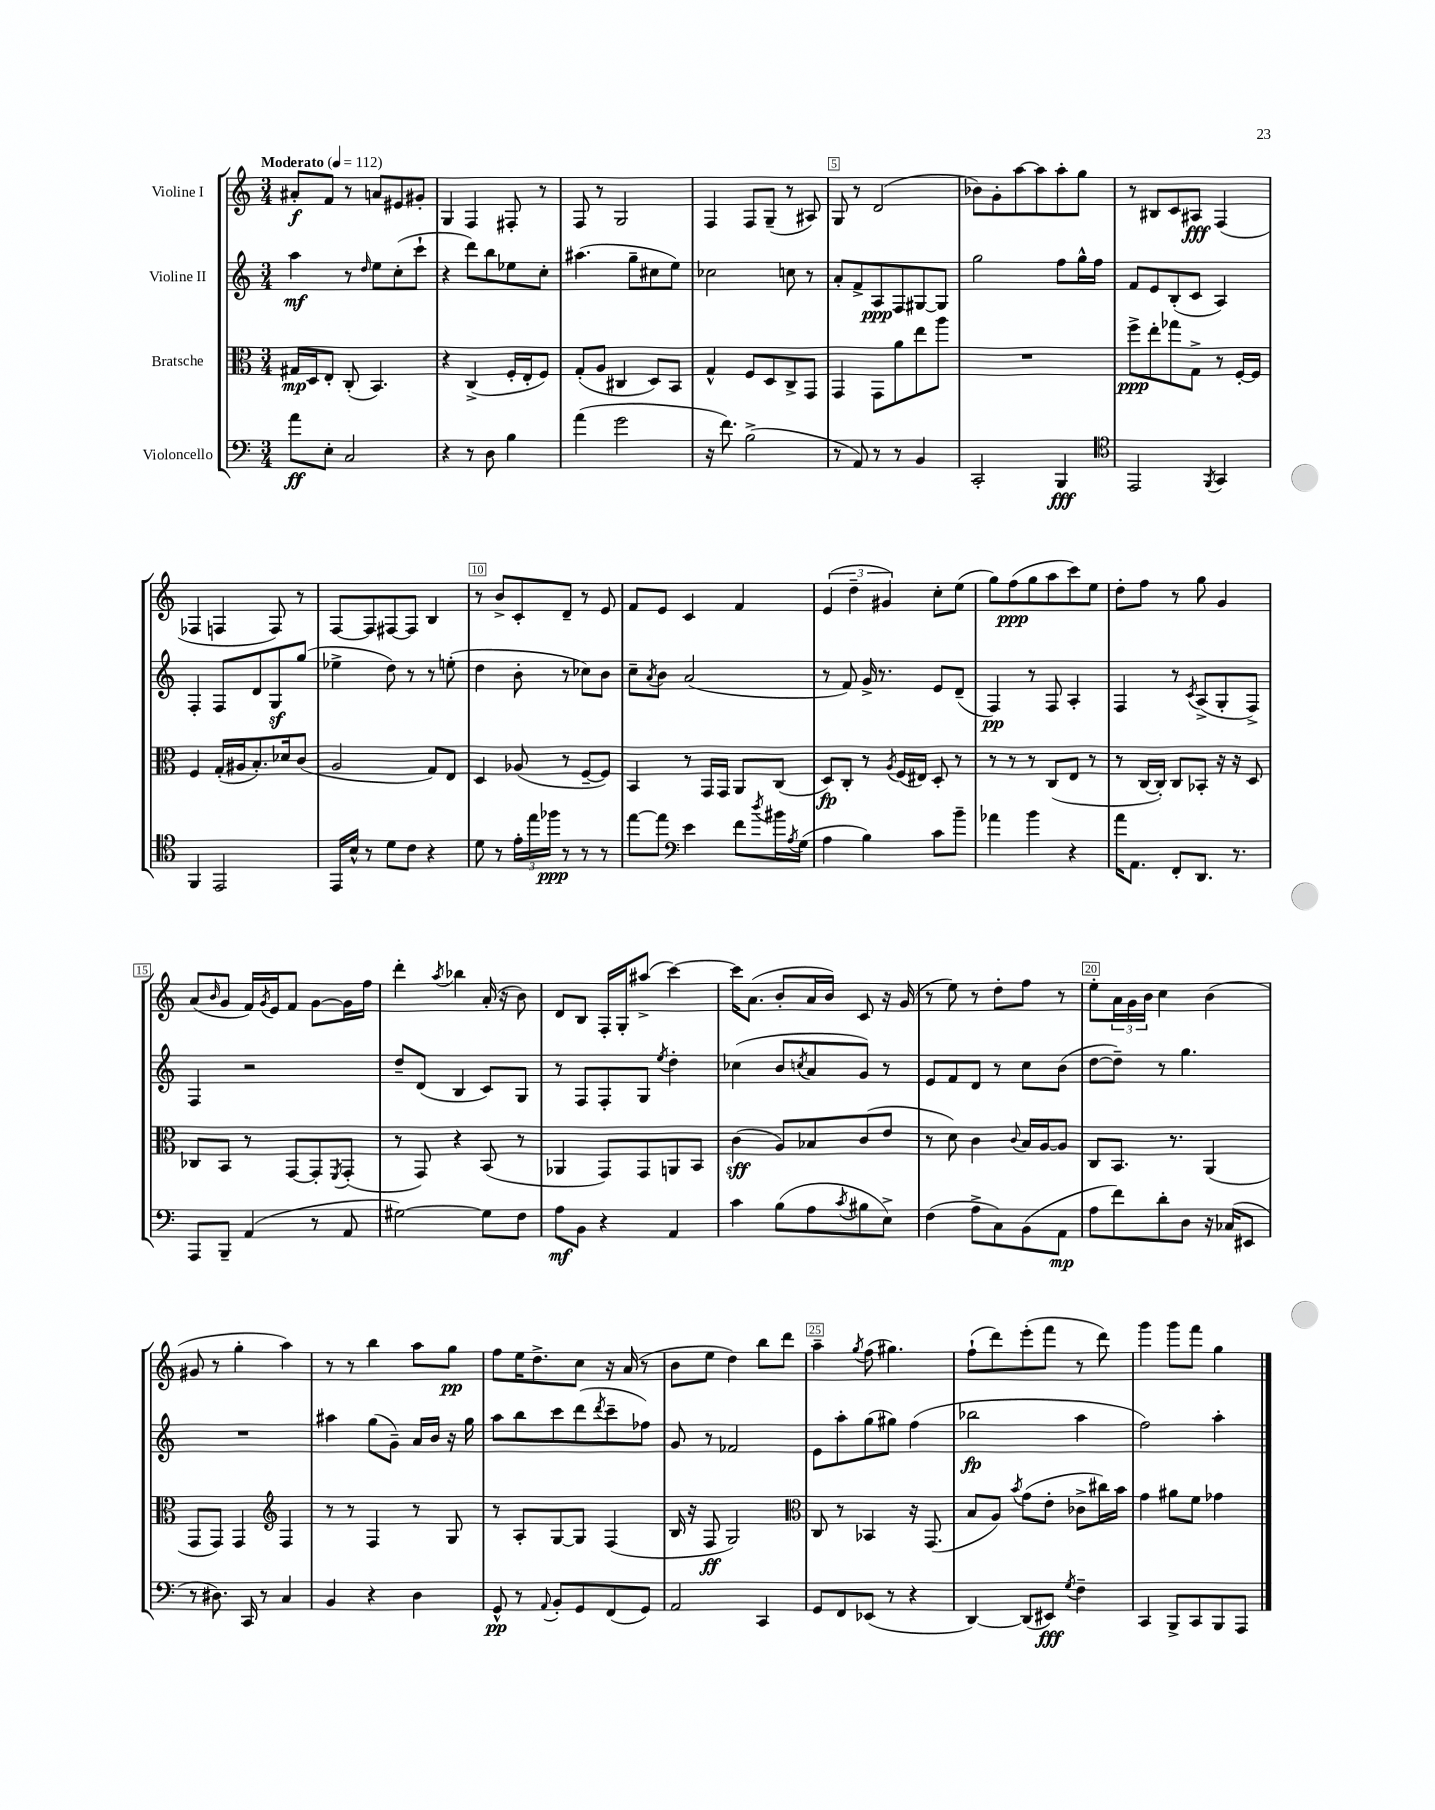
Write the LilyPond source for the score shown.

<<
\new StaffGroup <<
\new Staff = "s0" \with { instrumentName = "Violine I" } {
    \clef treble \key c \major \numericTimeSignature \time 3/4 \tempo "Moderato" 4 = 112
    ais'8-.\f f'8 r8 a'8 eis'8 gis'8-. |
    g4 f4 fis8-. r8 |
    f8 r8 g2 |
    f4 f8 g8--( r8 ais8) |
    g8 r8 d'2( |
    bes'8) g'8-. a''8~ a''8 a''8-. g''8 |
    r8 bis8 c'8 ais8\fff f4( |
    fes4 f4 f8) r8 |
    f8~ f8 fis8~ fis8 b4 |
    r8 b'8-> c'8-. d'8-- r8 e'8 |
    f'8 e'8 c'4 f'4 |
    \tuplet 3/2 { e'4( d''4-- gis'4) } c''8-. e''8( |
    g''8) f''8\ppp( g''8 a''8 c'''8) e''8 |
    d''8-. f''8 r8 g''8 g'4 |
    a'8( \grace { b'16 } g'8 f'16) \acciaccatura { g'8 } e'16 f'8 g'8~ g'16 f''16 |
    d'''4-. \acciaccatura { a''8 } bes''4 a'16-.( r16 b'8) |
    d'8 b8 f16-. g16-. ais''8->( c'''4~) |
    c'''16 a'8.( b'8-. a'16 b'16) c'8 r16 g'16( |
    r8 e''8) r8 d''8-. f''8 r8 |
    e''8-. \tuplet 3/2 { a'16 g'16 b'16 } c''4 b'4( |
    gis'8 r8 g''4-. a''4) |
    r8 r8 b''4 a''8 g''8\pp |
    f''8 e''16 d''8.-> c''8 r16 a'16( r8 |
    b'8 e''8 d''4) b''8 d'''8 |
    a''4-- \acciaccatura { g''8 } f''8( gis''4.) |
    f''8-!( d'''8) e'''8-.( f'''8 r8 d'''8) |
    g'''4 g'''8 f'''8 g''4 \bar "|." |
}
\new Staff = "s1" \with { instrumentName = "Violine II" } {
    \clef treble \key c \major \numericTimeSignature \time 3/4
    a''4\mf r8 \grace { d''16 } e''8 c''8-.( c'''8-! |
    r4 d'''8) b''8 ees''8 c''8-. |
    ais''4.( g''8-- cis''8 e''8) |
    ces''2 c''8 r8 |
    a'8-. f'8-> a8\ppp f8 gis8~ gis8 |
    g''2 f''8 g''16-^ f''16 |
    f'8 e'8 b8-.( c'8 a4) |
    f4-. f8 d'8 g8\sf g''8( |
    ees''4-> d''8) r8 r8 e''8-.( |
    d''4 b'8-. r8 ces''8) b'8 |
    c''8-- \acciaccatura { a'8 } b'8 a'2( |
    r8 f'8) g'16-> r8. e'8 d'8--( |
    f4\pp) r8 f8 a4-. |
    f4 r8 \acciaccatura { c'8 } a8->( g8-. f8->) |
    f4 r2 |
    d''8-- d'8( b4 c'8) g8 |
    r8 f8 f8-. g8 \acciaccatura { e''8 } d''4-. |
    ces''4( b'8 \acciaccatura { c''8 } a'8 g'8) r8 |
    e'8 f'8 d'8 r8 c''8 b'8( |
    d''8~ d''8--) r8 g''4. |
    R2. |
    ais''4 g''8( g'8--) a'16 b'16 r16 g''16 |
    a''8 b''8 c'''8 d'''8( \acciaccatura { d'''8 } c'''8-- fes''8) |
    g'8 r8 fes'2 |
    e'8 a''8-. g''8( gis''8) f''4( |
    bes''2\fp a''4 |
    f''2) a''4-. \bar "|." |
}
\new Staff = "s2" \with { instrumentName = "Bratsche" } {
    \clef alto \key c \major \numericTimeSignature \time 3/4
    gis16\mp d16 e8-. c8-.( b,4.) |
    r4 c4->( f16-. e16-. f8) |
    g8-.( a8 cis4 d8) b,8 |
    g4-^ f8 d8 c8-> g,8 |
    g,4 g,8 a'8 e''8 a''8 |
    R2. |
    f''8->\ppp e''8-. ges''8 g8-> r8 f16~-. f16 |
    f4 g16-.( ais16 b8.-.) des'16 c'8( |
    a2 g8) e8 |
    d4 aes8( r8 f8~-- f8) |
    b,4 r8 g,16 g,16 a,8 c8( |
    d8\fp) c8-. r8 \acciaccatura { a8 } f16( eis16) d8-. r8 |
    r8 r8 r8 c8( e8 r8 |
    r8 c16~ c16-.) c8 bes,8-. r16 r16 d8 |
    ces8 b,8 r8 g,8~ g,8-. \acciaccatura { f,8 } g,8-.( |
    r8 g,8) r4 b,8( r8 |
    aes,4 g,8) g,8 a,8 b,8 |
    c'4\sff( a8) bes8 c'8( e'8 |
    r8 d'8) c'4 \appoggiatura { c'8 } b16 a16~ a8 |
    c8 b,8. r8. a,4( |
    g,8 g,8) g,4 \clef treble f4 |
    r8 r8 f4 r8 g8 |
    r8 a8-. g8~ g8 f4( |
    b16 r16 f8\ff g2) |
    \clef alto c8 r8 bes,4 r16 g,8.( |
    b8 a8) \acciaccatura { b'8 } g'8( e'8-. ces'8-> cis''16) b'16 |
    g'4 ais'8 f'8 ges'4 \bar "|." |
}
\new Staff = "s3" \with { instrumentName = "Violoncello" } {
    \clef bass \key c \major \numericTimeSignature \time 3/4
    a'8\ff e8-. c2 |
    r4 r8 d8 b4 |
    a'4( g'2 |
    r16 f'8.) b2->( |
    r8 a,8) r8 r8 b,4 |
    c,2-. b,,4\fff |
    \clef tenor e,2 \acciaccatura { f,8 } g,4 |
    f,4 e,2 |
    e,16 b16-^ r8 d'8 c'8 r4 |
    d'8 r8 \tuplet 3/2 { e'16-. e''16 fes''16\ppp } r8 r8 r8 |
    e''8~ e''8 \clef bass e'4 f'8 \acciaccatura { d''8 } bis'16 \acciaccatura { a8 } g16( |
    a4 b4) c'8 b'8-- |
    aes'4 b'4 r4 |
    a'16 a,8. f,8-. d,8. r8. |
    a,,8 b,,8-- a,4( r8 a,8 |
    gis2~) gis8 f8 |
    a8\mf b,8 r4 a,4 |
    c'4 b8( a8 \acciaccatura { c'8 } bis8 e8->) |
    f4( a8-> c8) b,8( a,8\mp |
    a8 f'8) d'8-. d8 r16 ces16( eis,8 |
    r8 dis8.) c,16 r8 c4 |
    b,4 r4 d4 |
    g,8-^\pp r8 \appoggiatura { a,8 } b,8-. g,8 f,8( g,8) |
    a,2 c,4 |
    g,8 f,8 ees,8( r8 r4 |
    d,4~) d,8( eis,8\fff) \acciaccatura { g8 } f4-- |
    c,4 b,,8-> c,8 b,,8 a,,8 \bar "|." |
}
>>
>>
\layout { \context { \Score \override BarNumber.break-visibility = ##(#f #t #t) barNumberVisibility = #(every-nth-bar-number-visible 5) \override BarNumber.stencil = #(make-stencil-boxer 0.1 0.3 ly:text-interface::print) } }
